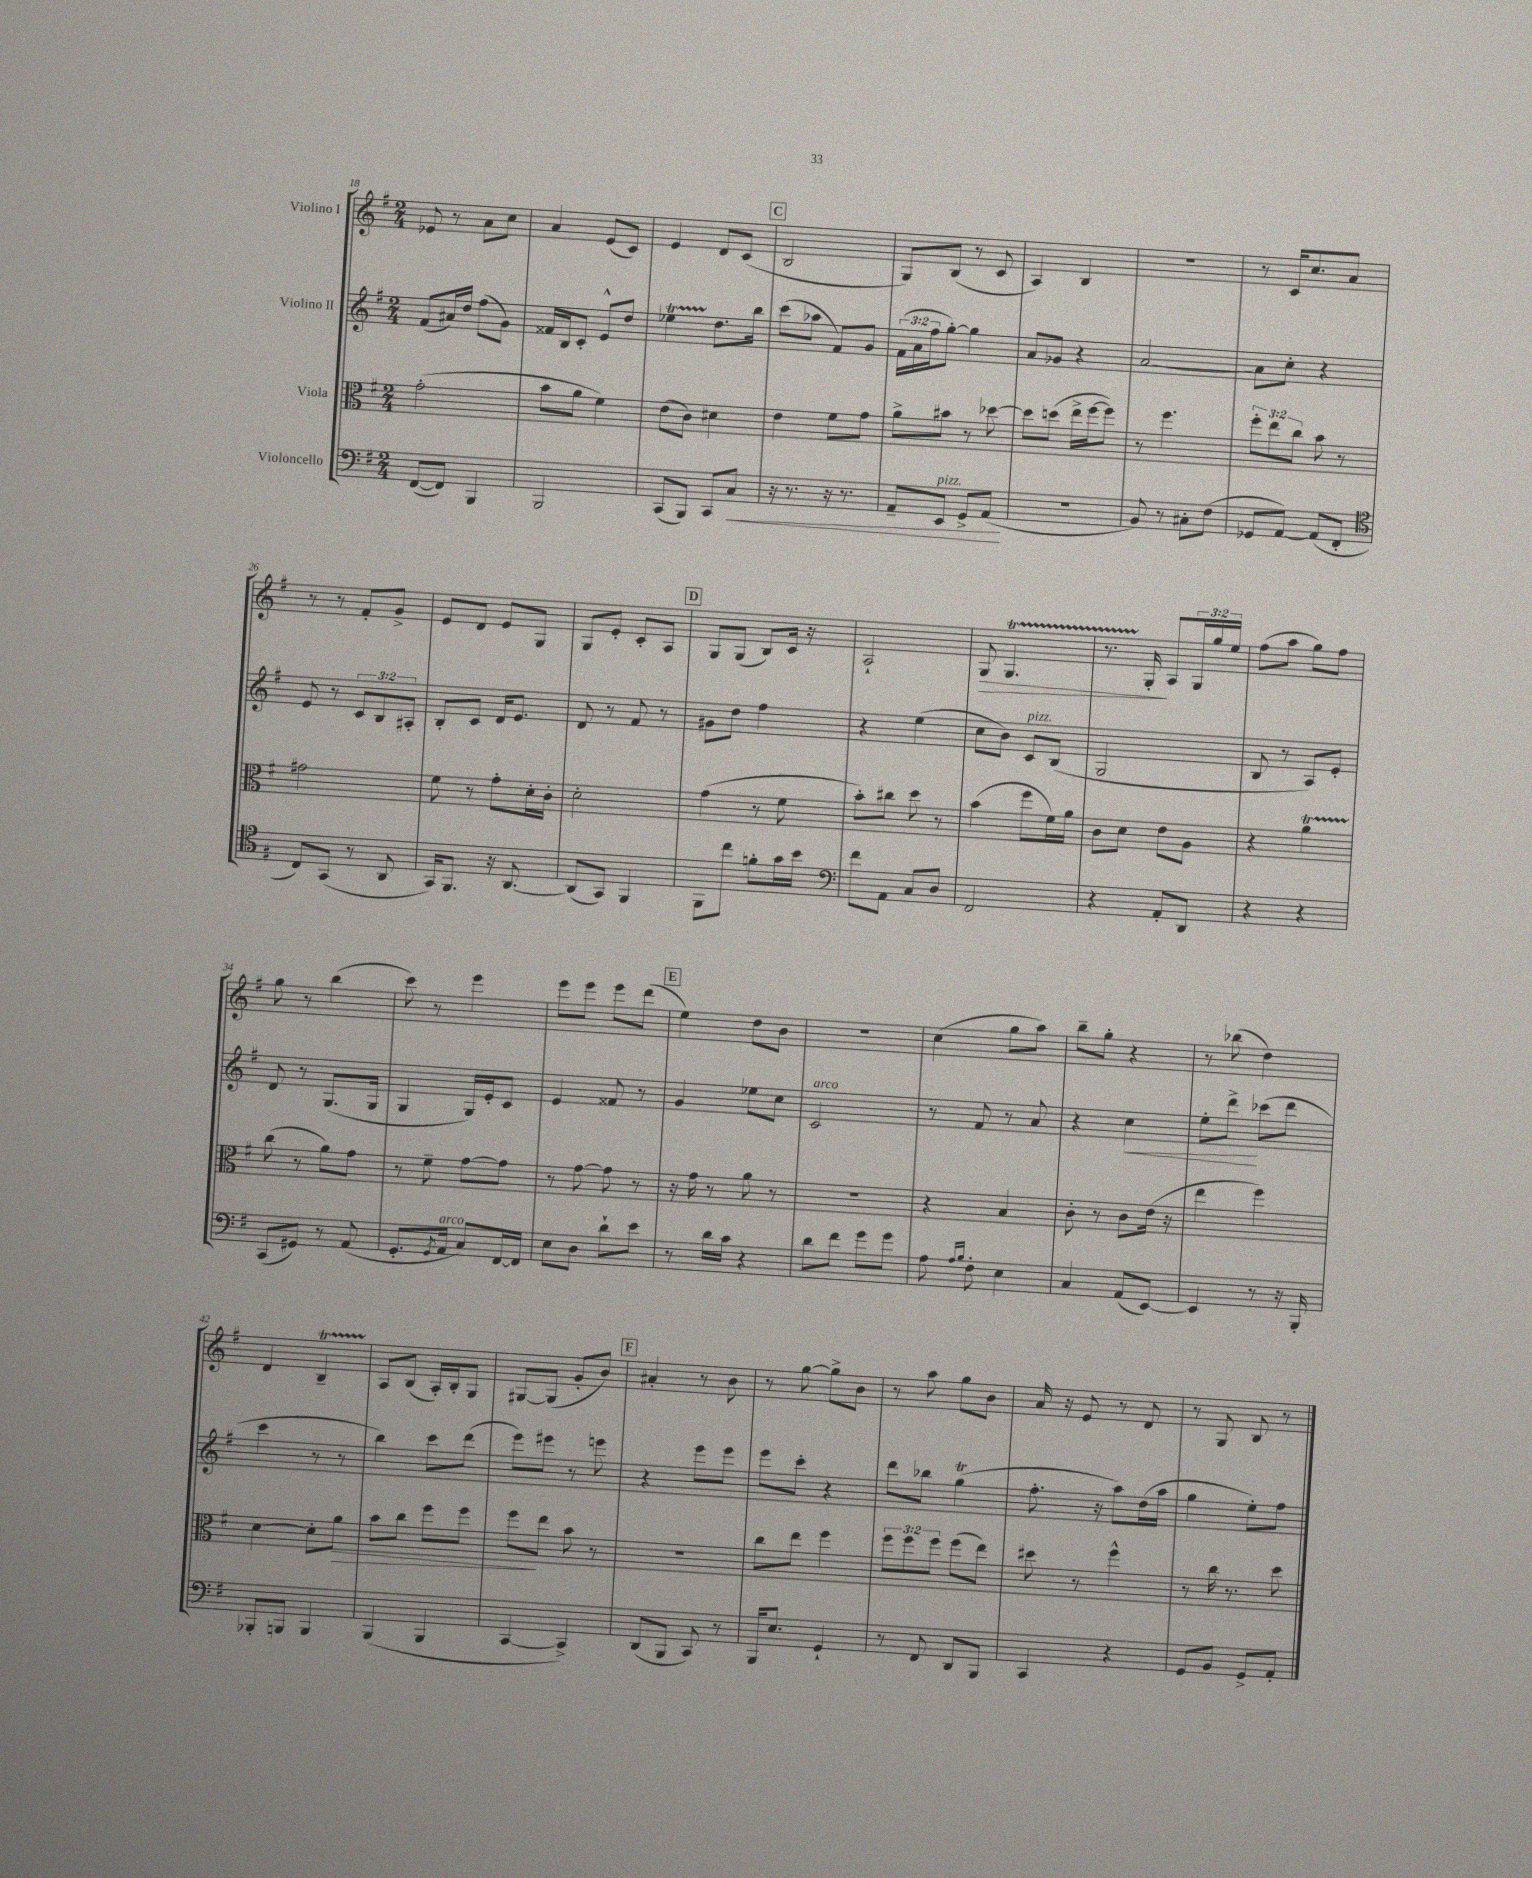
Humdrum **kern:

**kern	**dynam	**kern	**dynam	**kern	**dynam	**kern	**dynam
*part4	*part4	*part3	*part3	*part2	*part2	*part1	*part1
*staff4	*staff4	*staff3	*staff3	*staff2	*staff2	*staff1	*staff1
*I"Violoncello	*	*I"Viola	*	*I"Violino II	*	*I"Violino I	*
*clefF4	*	*clefC3	*	*clefG2	*	*clefG2	*
*k[f#]	*	*k[f#]	*	*k[f#]	*	*k[f#]	*
*M2/4	*	*M2/4	*	*M2/4	*	*M2/4	*
=18	=18	=18	=18	=18	=18	=18	=18
([8FF#/L	.	(2g'\	.	(8f#/L	.	8e-X/	.
8FF#/J])	.	.	.	16a#X/L)	.	8r	.
.	.	.	.	16dd/JJ	.	.	.
4BBB/	.	.	.	(8ff#\L	.	8a\L	.
.	.	.	.	8g\J)	.	8cc\J	.
=19	=19	=19	=19	=19	=19	=19	=19
2BBB/	.	8b\L	.	16f##X/LL	.	4a/	.
.	.	.	.	16B/J	.	.	.
.	.	8a\J	.	8c'/J	.	.	.
.	.	4f#\)	.	8e^^/L	.	(8e/L	.
.	.	.	.	8dd/J	.	8c/J)	.
=20	=20	=20	=20	=20	=20	=20	=20
(8CC/L	.	(8e\L	.	4ee-XT\	.	4e/	.
8BBB/J)	.	8c\J)	.	.	.	.	.
8CC/L	.	4d#X\	.	8.dd\L	.	8d/L	.
!	!LO:HP:b	!	!	!	!	!	!
8C/J	<	.	.	.	.	(8c/J	.
.	.	.	.	16bb\Jk	.	.	.
!!LO:REH:place=s1:t=C
=21	=21	=21	=21	=21	=21	=21	=21
16r	.	4e\	.	(8ccc\L	.	2B/	.
8.r	.	.	.	.	.	.	.
.	.	.	.	8aa-X\J	.	.	.
16r	.	8f#\L	.	8f#/L)	.	.	.
8.r	.	.	.	.	.	.	.
.	.	8g\J	.	8g/J	.	.	.
=22	=22	=22	=22	=22	=22	=22	=22
8AA~/L	.	8a^\L	.	(24f#\LL	.	8G/L)	.
.	.	.	.	24a\	.	.	.
.	.	.	.	24ff#\J	.	.	.
!LO:TX:a:i:t=pizz.	!	!	!	!	!	!	!
8EE/J	.	8b#X\J	.	[8gg'\J)	.	(8B/J	.
8GG^/L	.	8r	.	4gg\]	.	8r	.
(8AA/J	.	[8dd-X\	.	.	.	8c/	.
.	[	.	.	.	.	.	.
=23	=23	=23	=23	=23	=23	=23	=23
2r	.	8dd-\L]	.	8a/L	.	4A/)	.
.	.	(8ddn\J	.	8g-X/J	.	.	.
.	.	16ee^\LL	.	4r	.	4B/	.
.	.	[16ff#\J	.	.	.	.	.
.	.	8ff#\J])	.	.	.	.	.
=24	=24	=24	=24	=24	=24	=24	=24
8BB/)	.	8r	.	[2a/	.	2r	.
8r	.	4.ff#\	.	.	.	.	.
8C#X'\L	.	.	.	.	.	.	.
(8F#\J	.	.	.	.	.	.	.
=25	=25	=25	=25	=25	=25	=25	=25
8GG-X/L	.	12ff#'\L	.	8a\L]	.	8r	.
.	.	12ee\	.	.	.	.	.
[8AA/J)	.	.	.	8cc'\J	.	16c/KL	.
.	.	12cc\J	.	.	.	.	.
.	.	.	.	.	.	8.cc/	.
(8AA/L]	.	8b\	.	4r	.	.	.
8FF#'/J	.	8r	.	.	.	8a/J	.
!!LO:LB:g=z
=26	=26	=26	=26	=26	=26	=26	=26
*clefC4	*	*	*	*	*	*	*
8C/L)	.	2g#X\	.	8e/	.	8r	.
(8GG/J	.	.	.	8r	.	8r	.
8r	.	.	.	12c/L	.	8f#'/L	.
.	.	.	.	12B/	.	.	.
8AA/	.	.	.	.	.	8g^/J	.
.	.	.	.	12A#X'/J	.	.	.
=27	=27	=27	=27	=27	=27	=27	=27
16GG/KL)	.	8f#\	.	8B'/L	.	8e/L	.
8.FF#/J	.	.	.	.	.	.	.
.	.	8r	.	8c/J	.	8d/J	.
16r	.	8g'\L	.	16d/KL	.	8e/L	.
[8.AA/	.	.	.	8.e/J	.	.	.
.	.	16d'\L	.	.	.	8G/J	.
.	.	16c'\JJ	.	.	.	.	.
=28	=28	=28	=28	=28	=28	=28	=28
(8AA/L]	.	2d'\	.	8d/	.	8G/L	.
8GG/J)	.	.	.	8r	.	8e'/J	.
4FF#/	.	.	.	8f#/	.	8c'/L	.
.	.	.	.	8r	.	8A/J	.
!!LO:REH:place=s1:t=D
=29	=29	=29	=29	=29	=29	=29	=29
8FF#\L	.	(4g\	.	8g#X\L	.	8G/L	.
8cc\J	.	.	.	8dd\J	.	(8G/J	.
8fn'\L	.	8r	.	4ff#\	.	8B/L)	.
16g\L	.	8f#\	.	.	.	16c/Jk	.
16b\JJ	.	.	.	.	.	16r	.
=30	=30	=30	=30	=30	=30	=30	=30
*clefF4	*	*	*	*	*	*	*
8f#\L	.	8b'\L)	.	4r	.	2A`/	.
8AA\J	.	8cc#X\J	.	.	.	.	.
8C/L	.	8dd\	.	(4ee\	.	.	.
8D/J	.	8r	.	.	.	.	.
=31	=31	=31	=31	=31	=31	=31	=31
!	!	!	!	!	!	!	!LO:HP:b
2FF#/	.	(4b\	.	8cc\L	.	8G/	>
.	.	.	.	8b\J)	.	4.GT/	.
!	!	!	!	!LO:TX:a:i:t=pizz.	!	!	!
.	.	8ff#\L	.	8c/L	.	.	.
.	.	16f#\L)	.	(8B/J	.	.	.
.	.	16a\JJ	.	.	.	.	.
=32	=32	=32	=32	=32	=32	=32	=32
4r	.	8c\L	.	2G/	.	8.r	.
.	.	8d\J	.	.	.	.	.
.	.	.	.	.	.	16G'/	.
8AA'/L	.	8e\L	.	.	.	8A/L	]
8DD/J	.	8A\J	.	.	.	24G/L	.
.	.	.	.	.	.	24gg/	.
.	.	.	.	.	.	24ee/JJ	.
=33	=33	=33	=33	=33	=33	=33	=33
4r	.	4r	.	8B/	.	(8ff#\L	.
.	.	.	.	8r	.	8aa\J	.
4r	.	4aT\	.	8A/L)	.	8gg\L)	.
.	.	.	.	8e'/J	.	8ff#\J	.
!!LO:LB:g=z
=34	=34	=34	=34	=34	=34	=34	=34
(8CC/L	.	(8cc\	.	8d/	.	8gg\	.
8GG#X/J)	.	8r	.	8r	.	8r	.
8r	.	8a\L)	.	(8.G/L	.	(4bb\	.
(8AA/	.	8g\J	.	.	.	.	.
.	.	.	.	16G/Jk	.	.	.
=35	=35	=35	=35	=35	=35	=35	=35
8.GG'/L	.	8r	.	4G/	.	8ccc\)	.
.	.	8f#~\	.	.	.	8r	.
8qGG/	.	.	.	.	.	.	.
!LO:TX:a:i:t=arco	!	!	!	!	!	!	!
16AA/Jk	.	.	.	.	.	.	.
8C/L)	.	[8g\L	.	16G/LL)	.	4eee\	.
.	.	.	.	16e'/J	.	.	.
[16FF#/L	.	8g\J]	.	8c/J	.	.	.
16FF#/JJ]	.	.	.	.	.	.	.
=36	=36	=36	=36	=36	=36	=36	=36
8E\L	.	8r	.	4e/	.	8eee\L	.
8D\J	.	[8g\	.	.	.	8eee\J	.
8d`\L	.	8g\]	.	8f##X/	.	8eee\L	.
8e\J	.	8r	.	8r	.	(8ddd\J	.
!!LO:REH:place=s1:t=E
=37	=37	=37	=37	=37	=37	=37	=37
8r	.	16r	.	4g/	.	4ee\)	.
.	.	16g\	.	.	.	.	.
16d\LL	.	8r	.	.	.	.	.
16c\JJ	.	.	.	.	.	.	.
4r	.	8a\	.	8ee-X\L	.	8dd\L	.
.	.	8r	.	8cc\J	.	8b\J	.
=38	=38	=38	=38	=38	=38	=38	=38
!	!	!	!	!LO:TX:a:i:t=arco	!	!	!
8d\L	.	2r	.	2c/	.	2r	.
8f#\J	.	.	.	.	.	.	.
8g\L	.	.	.	.	.	.	.
8g\J	.	.	.	.	.	.	.
=39	=39	=39	=39	=39	=39	=39	=39
8A\	.	4r	.	8r	.	(4cc\	.
16qqA/LL	.	.	.	.	.	.	.
16qqB/JJ	.	.	.	.	.	.	.
8F#'\	.	.	.	8f#/	.	.	.
4E\	.	4B/	.	8r	.	8gg\L	.
.	.	.	.	8a/	.	8aa\J)	.
=40	=40	=40	=40	=40	=40	=40	=40
4C/	.	8c'\	.	4r	.	8bb~\L	.
.	.	8r	.	.	.	8gg'\J	.
!	!	!	!	!	!LO:HP:b	!	!
(8AA/L	.	8c\L	.	4cc\	<	4r	.
[8EE/J)	.	(16e\Jk	.	.	.	.	.
.	.	16r	.	.	.	.	.
=41	=41	=41	=41	=41	=41	=41	=41
4EE/]	.	4ee\	.	8ee'\L	.	8r	.
.	.	.	.	8ddd^\J	.	(8bb-X\	.
8r	.	4ff#\)	.	(8ccc-X\L	[	4dd\)	.
16r	.	.	.	8ddd\J	.	.	.
16BBB'/	.	.	.	.	.	.	.
!!LO:LB:g=z
=42	=42	=42	=42	=42	=42	=42	=42
8BBB-X'/L	.	[4d\	.	4ccc\	.	4d/	.
8BBBn/J	.	.	.	.	.	.	.
4BBB/	.	8d'\L]	.	8r	.	4Bt~/	.
!	!	!	!LO:HP:b	!	!	!	!
.	.	8a\J	>	8r	.	.	.
=43	=43	=43	=43	=43	=43	=43	=43
(4BBB/	.	8b\L	.	4bb\)	.	8A/L	.
.	.	8cc\J	.	.	.	(8B/J	.
4BBB/	.	8ff#\L	.	8ccc\L	.	16A'/LL)	.
.	.	.	.	.	.	16B'/J	.
.	.	8ff#\J	.	(8ddd\J	.	8G/J	.
=44	=44	=44	=44	=44	=44	=44	=44
[4CC/	.	8ff#\L	.	8eee\L)	.	[8G#X/L	.
.	.	8ee\J	]	8eee#X\J	.	(8G#/J]	.
4CC^/])	.	8b\	.	8r	.	8g'/L	.
.	.	8r	.	8eeen\	.	8b/J)	.
!!LO:REH:place=s1:t=F
=45	=45	=45	=45	=45	=45	=45	=45
(8DD/L	.	2r	.	4r	.	4a#X'/	.
8BBB/J	.	.	.	.	.	.	.
8CC/)	.	.	.	8eee\L	.	8r	.
8r	.	.	.	8eee\J	.	8b\	.
=46	=46	=46	=46	=46	=46	=46	=46
16BBB/KL	.	8cc\L	.	8eee\L	.	8r	.
8.E/J	.	.	.	.	.	.	.
.	.	8ee\J	.	8ccc'\J	.	[8gg\	.
4GG`/	.	4ff#\	.	4r	.	8gg^\L]	.
.	.	.	.	.	.	8b\J	.
=47	=47	=47	=47	=47	=47	=47	=47
8r	.	12ff#\L	.	8ddd\L	.	8r	.
.	.	12ff#\	.	.	.	.	.
8FF#/	.	.	.	8bb-X\J	.	8aa\	.
.	.	12ff#\J	.	.	.	.	.
8DD/L	.	(8ff#\L	.	(4ggT\	.	8gg\L	.
8BBB/J	.	8ee\J)	.	.	.	8b\J	.
=48	=48	=48	=48	=48	=48	=48	=48
4CC/	.	8dd#X\	.	8.ff#'\	.	16a/	.
.	.	.	.	.	.	16r	.
.	.	8r	.	.	.	8e/	.
.	.	.	.	16r	.	.	.
4r	.	4ff#^^\	.	8aa\L)	.	8r	.
.	.	.	.	(16dd\L	.	8d/	.
.	.	.	.	16aa\JJ	.	.	.
=49	=49	=49	=49	=49	=49	=49	=49
8GG/L	.	8r	.	4gg\	.	8r	.
8BB/J	.	16cc\	.	.	.	8G/	.
.	.	8.r	.	.	.	.	.
8GG^/L	.	.	.	8ee'\L)	.	8B/	.
8AA'/J	.	8dd\	.	8ff#\J	.	8r	.
==	==	==	==	==	==	==	==
*-	*-	*-	*-	*-	*-	*-	*-
